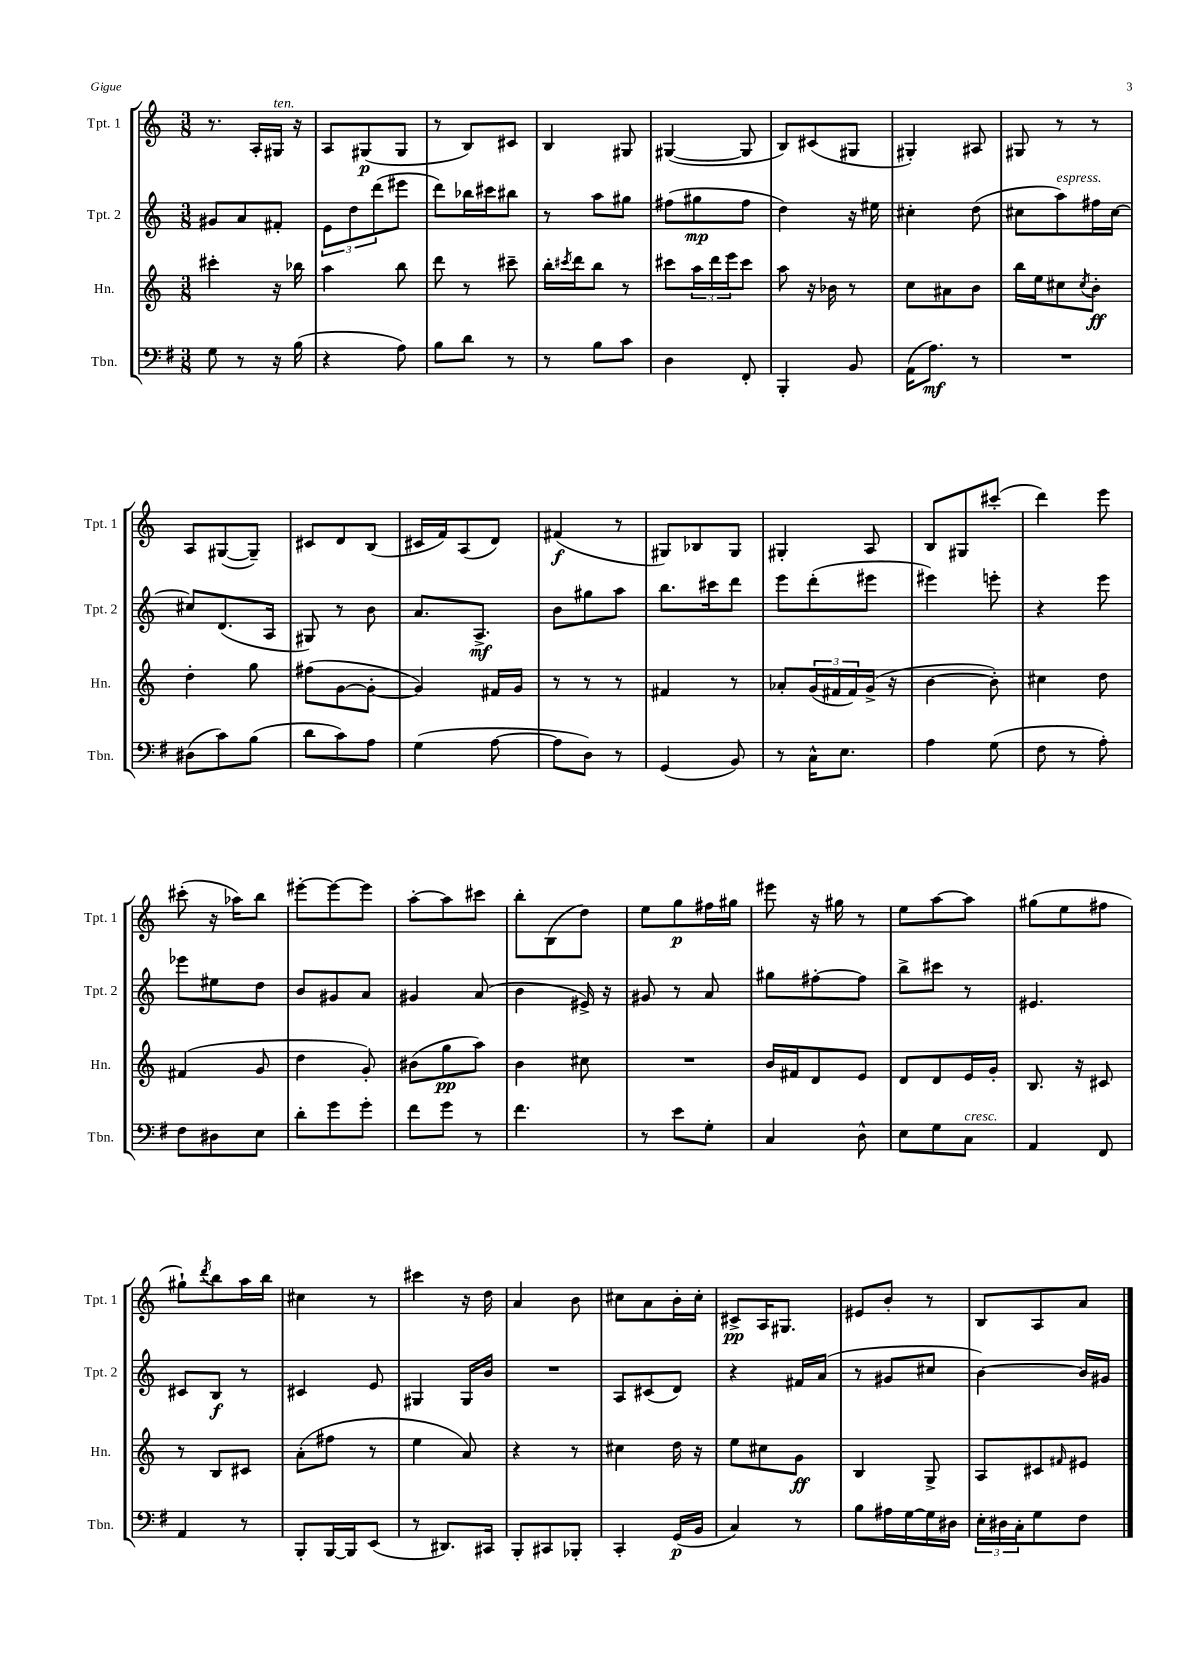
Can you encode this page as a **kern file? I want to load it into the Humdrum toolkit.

**kern	**kern	**kern	**kern
*staff4	*staff3	*staff2	*staff1
*clefF4	*clefG2	*clefG2	*clefG2
*k[f#]	*k[]	*k[]	*k[]
*M3/8	*M3/8	*M3/8	*M3/8
8G\	4ccc#'\	8g#/L	8.r
8r	.	8a/	.
.	.	.	16A'/LL
16r	16r	8f#'/J	16G#/JJ
(16B\	16bb-\	.	16r
=	=	=	=
4r	4aa\	12e\L	8A/L
.	.	12dd\	.
.	.	.	(8G#/
.	.	(12ddd\	.
8A\)	8bb\	8eee#\J	8G#/J
=	=	=	=
8B\L	8ddd\	8ddd\L)	8r
8d\J	8r	16bb-\L	8B/L)
.	.	16ccc#\J	.
8r	8ccc#~\	8bb#\J	8c#/J
=	=	=	=
8r	16bb'\LL	8r	4B/
.	8qccc#/	.	.
.	16ddd\J	.	.
8B\L	8bb\J	8aa\L	.
8c\J	8r	8gg#\J	8G#/
=	=	=	=
4D\	8ccc#\L	(8ff#\L	([4G#/
.	24aa\L	8gg#\	.
.	24ddd\	.	.
.	24eee\J	.	.
8FF#'/	8ccc#\J	8ff#\J	8G#/]
=	=	=	=
4BBB'/	8aa\	4dd\)	8B/L)
.	16r	.	(8c#/
.	16b-\	.	.
8BB/	8r	16r	8G#/J
.	.	16ee#\	.
=	=	=	=
(16AA\LK	8cc\L	4cc#'\	4G#'/)
8.A\J)	.	.	.
.	8a#\	.	.
8r	8b\J	(8dd\	8A#/
=	=	=	=
4.r	16bb\LL	8cc#\L	8G#/
.	16ee\J	.	.
.	8cc#\	8aa\)	8r
.	8qcc#/	.	.
.	8b'\J	16ff#\L	8r
.	.	[16cc#\JJ	.
=	=	=	=
(8D#\L	4dd'\	8cc#/]L	8A/L
8c\)	.	(8.d/	([8G#/
(8B\J	8gg\	.	8G#~/]J)
.	.	16A/Jk	.
=	=	=	=
8d\L	(8ff#\L	8G#/)	8c#/L
8c\)	[8g\	8r	8d/
8A\J	8g'\_J	8b\	(8B/J
=	=	=	=
(4G\	4g/])	8.a/L	16c#/LL
.	.	.	16f/J)
.	.	.	(8A/
.	.	8.A^/J	.
[8A\	16f#/LL	.	8d/J)
.	16g/JJ	.	.
=	=	=	=
8A\]L	8r	8b\L	(4f#/
8D\J)	8r	8gg#\	.
8r	8r	8aa\J	8r
=	=	=	=
(4GG/	4f#/	8.bb\L	8G#/L)
.	.	.	8B-/
.	.	16ccc#\k	.
8BB/)	8r	8ddd\J	8G#/J
=	=	=	=
8r	8a-'/L	8eee\L	4G#'/
16C^^\LK	(24g/L	(8ddd'\	.
.	24f#/	.	.
8.E\J	.	.	.
.	24f#/)	.	.
.	(16g^/JJ	8eee#\J	8A/
.	16r	.	.
=	=	=	=
4A\	[4b\	4eee#\)	8B/L
.	.	.	8G#/
(8G\	8b'\])	8eee'\	(8ccc#'/J
=	=	=	=
8F#\	4cc#\	4r	4ddd\)
8r	.	.	.
8A'\)	8dd\	8eee\	8eee\
=	=	=	=
8F#\L	(4f#/	8eee-\L	(8ccc#'\
8D#\	.	8ee#\	16r
.	.	.	16aa-\LK)
8E\J	8g/	8dd\J	8bb\J
=	=	=	=
8d'\L	4dd\	8b/L	[8eee#'\L
8g\	.	8g#/	8eee#\_
8g'\J	8g'/)	8a/J	8eee#\]J
=	=	=	=
8f#\L	(8b#\L	4g#/	[8aa'\L
8g\J	8gg\	.	8aa\]
8r	8aa\J)	(8a/	8ccc#\J
=	=	=	=
4.f#\	4b\	4b\	8bb'\L
.	.	.	(8B\
.	8cc#\	16e#^/)	8dd\J)
.	.	16r	.
=	=	=	=
8r	4.r	8g#/	8ee\L
8e\L	.	8r	8gg\
8G'\J	.	8a/	16ff#\L
.	.	.	16gg#\JJ
=	=	=	=
4C/	16b/LL	8gg#\L	8eee#\
.	16f#/J	.	.
.	8d/	[8ff#'\	16r
.	.	.	16gg#\
8D^^\	8e/J	8ff#\]J	8r
=	=	=	=
8E\L	8d/L	8bb^\L	8ee\L
8G\	8d/	8ccc#\J	[8aa\
8C\J	16e/L	8r	8aa\]J
.	16g'/JJ	.	.
=	=	=	=
4AA/	8.B/	4.e#/	(8gg#\L
.	.	.	8ee\
.	16r	.	.
8FF#/	8c#/	.	8ff#\J
=	=	=	=
4AA/	8r	8c#/L	8gg#`\L)
.	.	.	8qddd/
.	8B/L	8B/J	8bb\
8r	8c#/J	8r	16aa\L
.	.	.	16bb\JJ
=	=	=	=
8BBB'/L	(8a'\L	4c#/	4cc#\
[16BBB/L	8ff#\J	.	.
16BBB/]J	.	.	.
(8EE/J	8r	8e/	8r
=	=	=	=
8r	4ee\	4G#/	4ccc#\
8.DD#/L)	.	.	.
.	8a/)	16G#/LL	16r
16CC#/Jk	.	16b/JJ	16dd\
=	=	=	=
8BBB'/L	4r	4.r	4a/
8CC#/	.	.	.
8BBB-'/J	8r	.	8b\
=	=	=	=
4CC'/	4cc#\	8A/L	8cc#\L
.	.	(8c#/	8a\
(16GG/LL	16dd\	8d/J)	16b'\L
16BB/JJ	16r	.	16cc#'\JJ
=	=	=	=
4C/)	8ee\L	4r	8c#^/L
.	8cc#\	.	16A/K
.	.	.	8.G#/J
8r	8g\J	16f#/LL	.
.	.	(16a/JJ	.
=	=	=	=
8B\L	4B/	8r	8e#/L
16A#\L	.	8g#/L	8b'/J
[16G\	.	.	.
16G\]	8G^/	8cc#/J	8r
16D#\JJ	.	.	.
=	=	=	=
24E'\LL	8A/L	[4b\)	8B/L
24D#\	.	.	.
24C'\J	.	.	.
8G\	8c#/	.	8A/
.	16qqf#/	.	.
8F#\J	8e#/J	16b/]LL	8a/J
.	.	16g#/JJ	.
==	==	==	==
*-	*-	*-	*-
